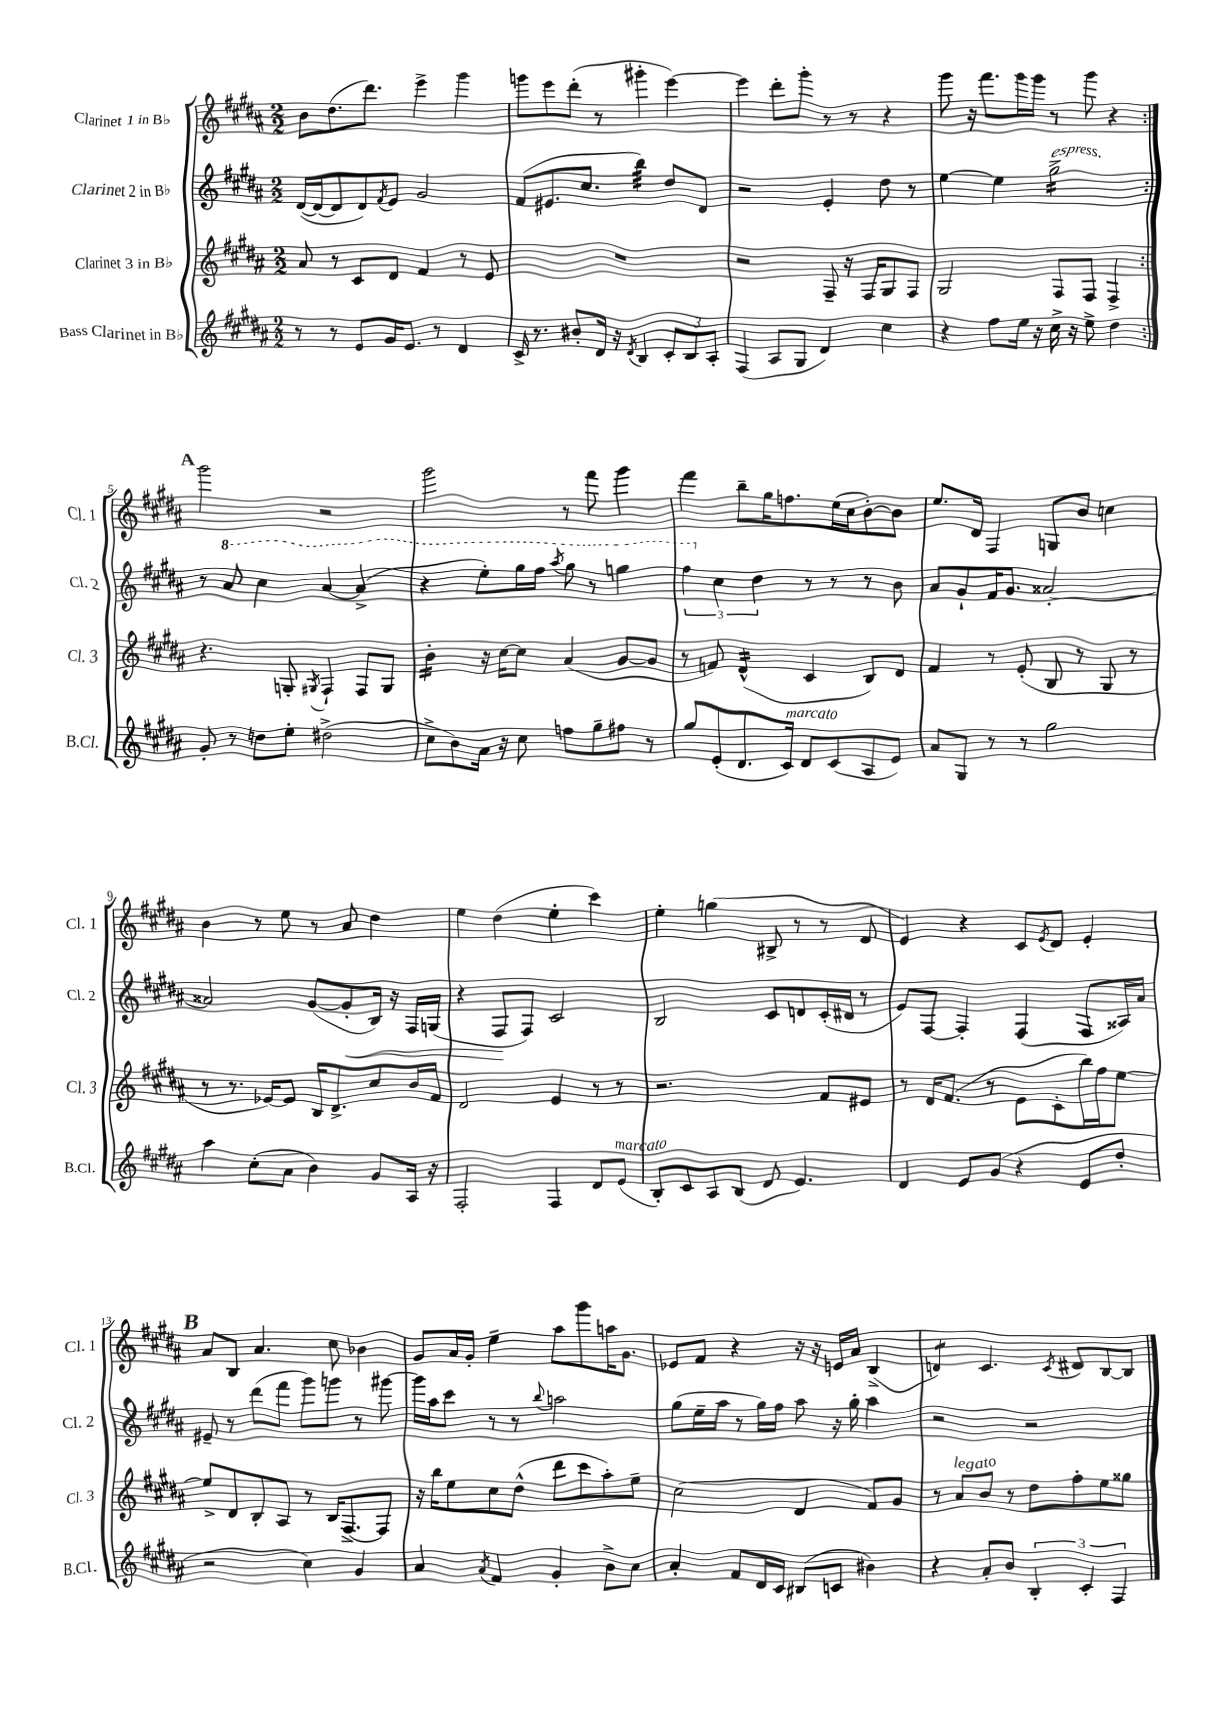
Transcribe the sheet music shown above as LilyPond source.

<<
\new StaffGroup <<
\new Staff = "s0" \with { instrumentName = "Clarinet 1 in Bb" shortInstrumentName = "Cl. 1" } {
    \clef treble \key b \major \numericTimeSignature \time 2/2
    \repeat volta 2 { b'8 dis''8.( dis'''8.) e'''4-> gis'''4 |
    g'''8 e'''8 dis'''8-.( r8 gis'''4-. e'''4~) |
    e'''4 dis'''8-. gis'''8-. r8 r8 r4 |
    gis'''8 r16 fis'''8. gis'''16 gis'''16 r8 gis'''8 r4 | }
    \mark \markup { \bold "A" } gis'''2 r2 |
    gis'''2 r8 fis'''8 gis'''4 |
    fis'''4 b''8-- gis''16 f''8. e''16( cis''16 b'8~-.) b'8 |
    e''8. dis'16 fis4 g8 b'8 c''4 |
    b'4 r8 e''8 r8 ais'8 dis''4 |
    e''4 dis''4( e''4-. cis'''4) |
    e''4-. g''4( bis8-> r8 r8 dis'8 |
    e'4) r4 cis'8 \acciaccatura { e'8 } dis'8 e'4-. |
    \mark \markup { \bold "B" } ais'8 b8 ais'4. cis''8 bes'4 |
    gis'8 ais'16 gis'16-. e''4-- ais''8 gis'''8 a''16 gis'8. |
    ees'8 fis'8 r4 r16 r16 e'16 ais'16 b4->( |
    d'4:8) cis'4. \acciaccatura { cis'8 } dis'8 b8~ b8 \bar "|." |
}
\new Staff = "s1" \with { instrumentName = "Clarinet 2 in Bb" shortInstrumentName = "Cl. 2" } {
    \clef treble \key b \major \numericTimeSignature \time 2/2
    \repeat volta 2 { dis'16~( dis'16~ dis'8 dis'8) \acciaccatura { fis'8 } e'8 gis'2 |
    fis'8( eis'8. cis''8. b''4:32) dis''8 dis'8 |
    r2 e'4-. dis''8 r8 |
    e''4~ e''4 gis''2:16->^\markup { \italic "espress." } | }
    \mark \markup { \bold "A" } r8 \ottava #1 ais''8 cis'''4 ais''4~ ais''4->( |
    r4 e'''8-.) gis'''16 fis'''16 \acciaccatura { ais'''8 } gis'''8 r8 g'''4 |
    \tuplet 3/2 { fis'''4 \ottava #0 cis''4 dis''4 } r8 r8 r8 b'8 |
    ais'8 gis'8-! fis'16 gis'8. aisis'2~-. |
    aisis'2 gis'8~( gis'8-.\< b16) r16 fis16 g16( |
    r4 fis8\! fis8) cis'2 |
    b2 cis'8 d'8 cis'16-.( dis'16 r8 |
    e'8) fis8~ fis4-. fis4( fis8 aisis16) ais'16 |
    \mark \markup { \bold "B" } eis'8-- r8 dis'''8( fis'''8 gis'''8) g'''8 r8 gis'''8~ |
    gis'''16 ais''16 cis'''8 r8 r8 \appoggiatura { b''8 } a''2 |
    gis''8( e''16-- ais''16 r8 gis''16) fis''16 ais''8 r16 gis''16-. ais''4 |
    r2 r2 \bar "|." |
}
\new Staff = "s2" \with { instrumentName = "Clarinet 3 in Bb" shortInstrumentName = "Cl. 3" } {
    \clef treble \key b \major \numericTimeSignature \time 2/2
    \repeat volta 2 { ais'8 r8 cis'8 dis'8 fis'4 r8 e'8 |
    R1 |
    r2 fis8-- r16 fis16 gis8 fis8 |
    gis2 fis8 fis8 fis4-> | }
    \mark \markup { \bold "A" } r4. g8-. \acciaccatura { gis8 } fis4-! fis8 gis8 |
    b'4:16-. r16 cis''16~ cis''8 ais'4( gis'8~ gis'8 |
    r8 f'8) dis'4:16-^( cis'4 b8) dis'8 |
    fis'4 r8 e'8-.( b8 r8 gis8 r8 |
    r8 r8. ees'16~) ees'8 b16 dis'8.-> cis''8 b'16 fis'16 |
    dis'2 e'4 r8 r8 |
    r2. fis'8 eis'8 |
    r8 dis'16 fis'8.( r8 e'8 cis'8-. b''16) fis''16 e''8~ |
    \mark \markup { \bold "B" } e''8-> dis'8 b8-. ais8 r8 b16 fis8.~-> fis8 |
    r16 b''16 e''8 cis''8 dis''8-^( dis'''8 cis'''8 ais''8-.) e''8-- |
    cis''2( dis'4 fis'8) gis'8 |
    r8 ais'8^\markup { \italic "legato" } b'8 r8 dis''8 fis''8-. e''8 gisis''8 \bar "|." |
}
\new Staff = "s3" \with { instrumentName = "Bass Clarinet in Bb" shortInstrumentName = "B.Cl." } {
    \clef treble \key b \major \numericTimeSignature \time 2/2
    \repeat volta 2 { r8 r8 e'8 gis'16 e'8. r8 dis'4 |
    cis'16-> r8. bis'8-. dis'16 r16 \acciaccatura { dis'8 } b4 \tuplet 3/2 { cis'8-. b8 ais8-. } |
    fis4( ais8 gis8 dis'4) cis''4 |
    r4 fis''8 e''16 r16 cis''16-> r16 e''8-> dis''4 | }
    \mark \markup { \bold "A" } gis'8-. r8 d''8 e''8-. dis''2->( |
    cis''8-> b'8) ais'16 r16 cis''8 f''8 gis''8-- fis''8 r8 |
    gis''8 e'8-.( dis'8. cis'16^\markup { \italic "marcato" }) dis'8 cis'8( ais8 e'8) |
    ais'8 gis8 r8 r8 gis''2 |
    ais''4 cis''8-.( ais'8 b'4) gis'8 ais16 r16 |
    fis2-. fis4 dis'8 e'8^\markup { \italic "marcato" }( |
    b8-.) cis'8 ais8 b8( dis'8 e'4.) |
    dis'4 e'8 gis'8( r4 e'8 dis''8-. |
    \mark \markup { \bold "B" } r2 cis''4) gis'4 |
    ais'4 \acciaccatura { ais'8 } fis'4 gis'4-. b'8-> cis''8 |
    ais'4-. fis'8 dis'16 cis'16 bis8( c'8 bis'4) |
    r4 ais'8-. b'8 \tuplet 3/2 { b4-. cis'4-. fis4 } \bar "|." |
}
>>
>>
